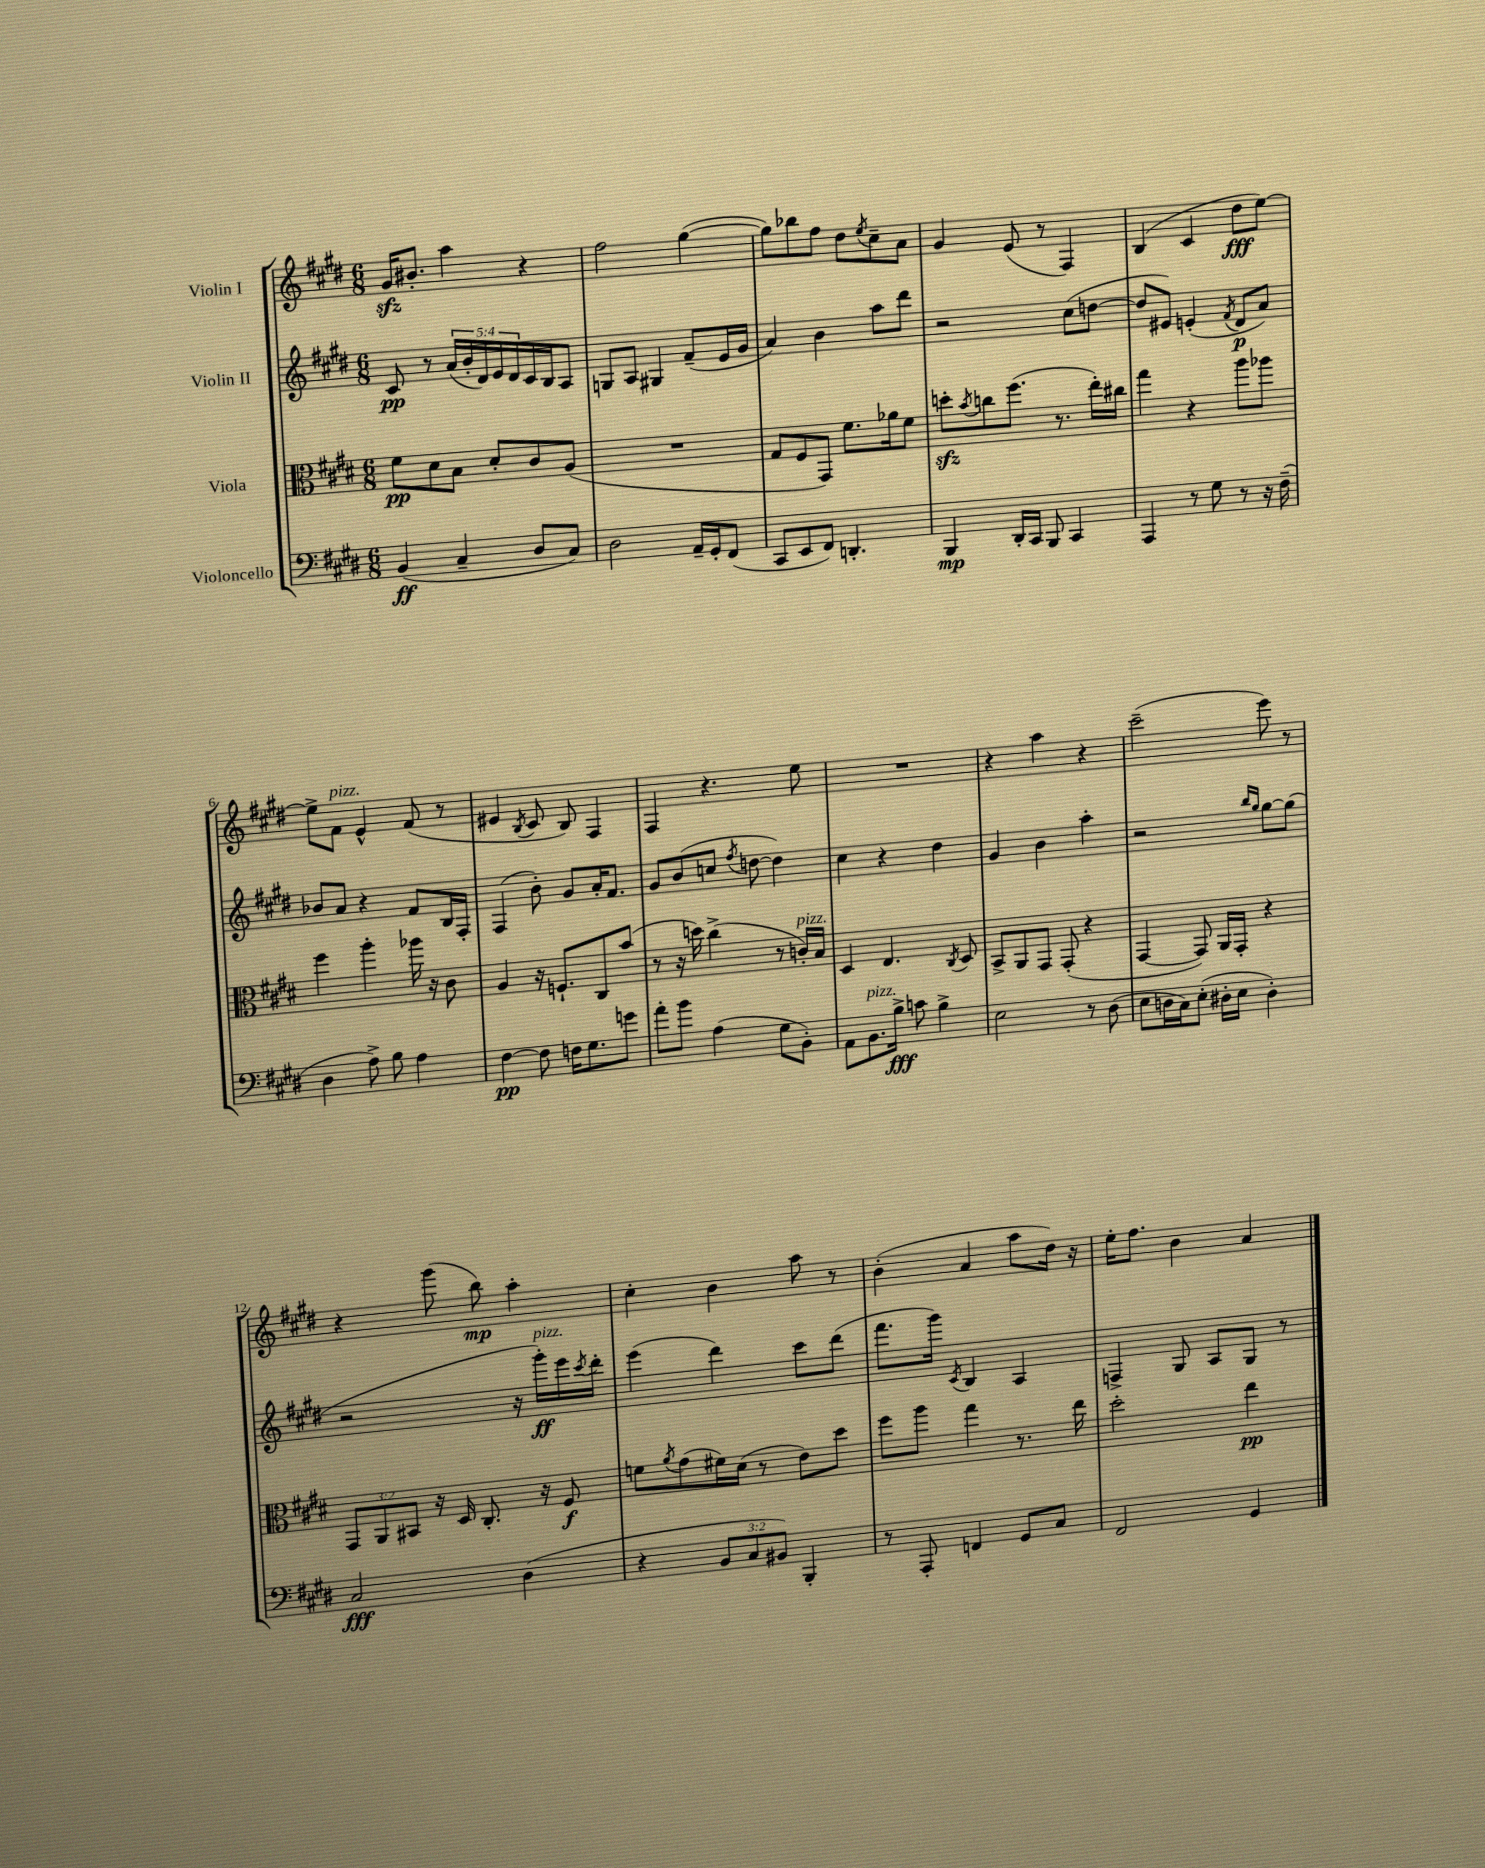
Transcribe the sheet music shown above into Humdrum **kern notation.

**kern	**kern	**kern	**kern
*staff4	*staff3	*staff2	*staff1
*clefF4	*clefC3	*clefG2	*clefG2
*k[f#c#g#d#]	*k[f#c#g#d#]	*k[f#c#g#d#]	*k[f#c#g#d#]
*M6/8	*M6/8	*M6/8	*M6/8
(4BB	8f#	8c#	16g#
.	.	.	8.b#'
.	8d#	8r	.
4C#~	8B	(20a	4aa
.	.	20b'	.
.	.	20d#)	.
.	8d#'	.	.
.	.	20e	.
.	.	20d#	.
8D#	8c#	16c#	4r
.	.	16B	.
8C#)	(8A	8A	.
=	=	=	=
2D#	2.r	8G	2ff#
.	.	8A	.
.	.	4G#	.
16AA~	.	(8f#~	([4gg#
16GG#'	.	.	.
(8FF#	.	16e	.
.	.	16g#	.
=	=	=	=
8CC#	8G#	4a)	8gg#])
8EE	8F#	.	8bb-
8FF#)	8GG#)	4b	8ff#
4.DD'	8.f#	.	8dd#
.	.	.	8qee
.	.	8aa	8cc#~
.	16a-	.	.
.	8f#	8ddd#	8a
=	=	=	=
4BBB	8dd'	2r	4g#
.	8qb	.	.
.	8cc	.	.
16DD#'	(8.ff#	.	(8e
16CC#	.	.	.
8BBB	.	.	8r
.	8.r	.	.
4CC#	.	(8cc#	4F#)
.	16ee')	[8dd	.
.	16cc#	.	.
=	=	=	=
4AAA	4gg#	8dd]	(4B
.	.	8e#)	.
8r	4r	(4e'	4c#
8G#	.	.	.
.	.	8qf#	.
8r	8aa	8d#	8dd#
16r	8aa-	8a)	[8ee)
(16F#~	.	.	.
=	=	=	=
4D#	4ff#	8b-	8ee^]
.	.	8a	8f#
8A^)	4aa'	4r	4e^^
8B	.	.	.
4A	16aa-	8f#	(8f#
.	16r	.	.
.	8c#	16B	8r
.	.	16F#'	.
=	=	=	=
[4F#	4A	(4F#	4e#
.	.	.	8qB
8F#]	16r	8b')	8c#
.	8.F`	.	.
16F	.	8g#	8B)
8.G#	.	.	.
.	8C#	16a'	4F#
.	.	8.f#	.
8g	(8b	.	.
=	=	=	=
8a'	8r	8g#	4F#
8b	16r	(8b	.
.	16dd)	.	.
(4A	(4cc#^	8cc	4.r
.	.	8qff#	.
.	.	[8dd	.
8G#	8r	4dd])	.
8BB')	16c')	.	8ee
.	16B	.	.
=	=	=	=
8AA	4D#	4cc#	2.r
8.BB	.	.	.
.	4.E	4r	.
16B^	.	.	.
8c	.	.	.
4B^	.	4dd#	.
.	8qC#	.	.
.	8D#	.	.
=	=	=	=
2E	8BB^	4g#	4r
.	8AA	.	.
.	8GG#	4b	4aa
.	(8GG#'	.	.
8r	4r	4aa'	4r
(8D#	.	.	.
=	=	=	=
8E	[4GG#	2r	(2ccc#~
16D	.	.	.
16C#)	.	.	.
(8E'	8GG#])	.	.
16D#'	16AA	.	.
16E	16GG#'	.	.
.	.	16qqbb	.
.	.	16qqgg#	.
4D#')	4r	[8gg#	8eee)
.	.	(8gg#]	8r
=	=	=	=
2C#	12GG#	2r	4r
.	12AA	.	.
.	12BB#	.	.
.	16r	.	(8ggg#
.	16D#	.	.
.	8.C#'	.	8bb)
(4D#	.	16r	4aa'
.	16r	16ggg#')	.
.	8F#	16eee	.
.	.	8qccc#	.
.	.	16ddd#'	.
=	=	=	=
4r	8f	(4eee	4cc#'
.	8qa	.	.
.	(8g#	.	.
12BB	16f#)	4ddd#)	4b
.	(16d#	.	.
12C#	.	.	.
.	8r	.	.
12BB#)	.	.	.
4BBB'	8e)	8ccc#	8aa
.	8dd#	(8ddd#	8r
=	=	=	=
8r	8ff#	8.fff#	(4b'
8AAA'	8aa	.	.
.	.	16ggg#)	.
.	.	8qc#	.
4FF	4gg#	4B	4a
8GG#	8.r	4A	8aa
8C#	.	.	16dd#)
.	16ee	.	16r
=	=	=	=
2FF#	2dd#'	4F^	16ee'
.	.	.	8.ff#
.	.	8G#	4b
.	.	8A	.
4GG#	4ee	8G#	4a
.	.	8r	.
==	==	==	==
*-	*-	*-	*-
